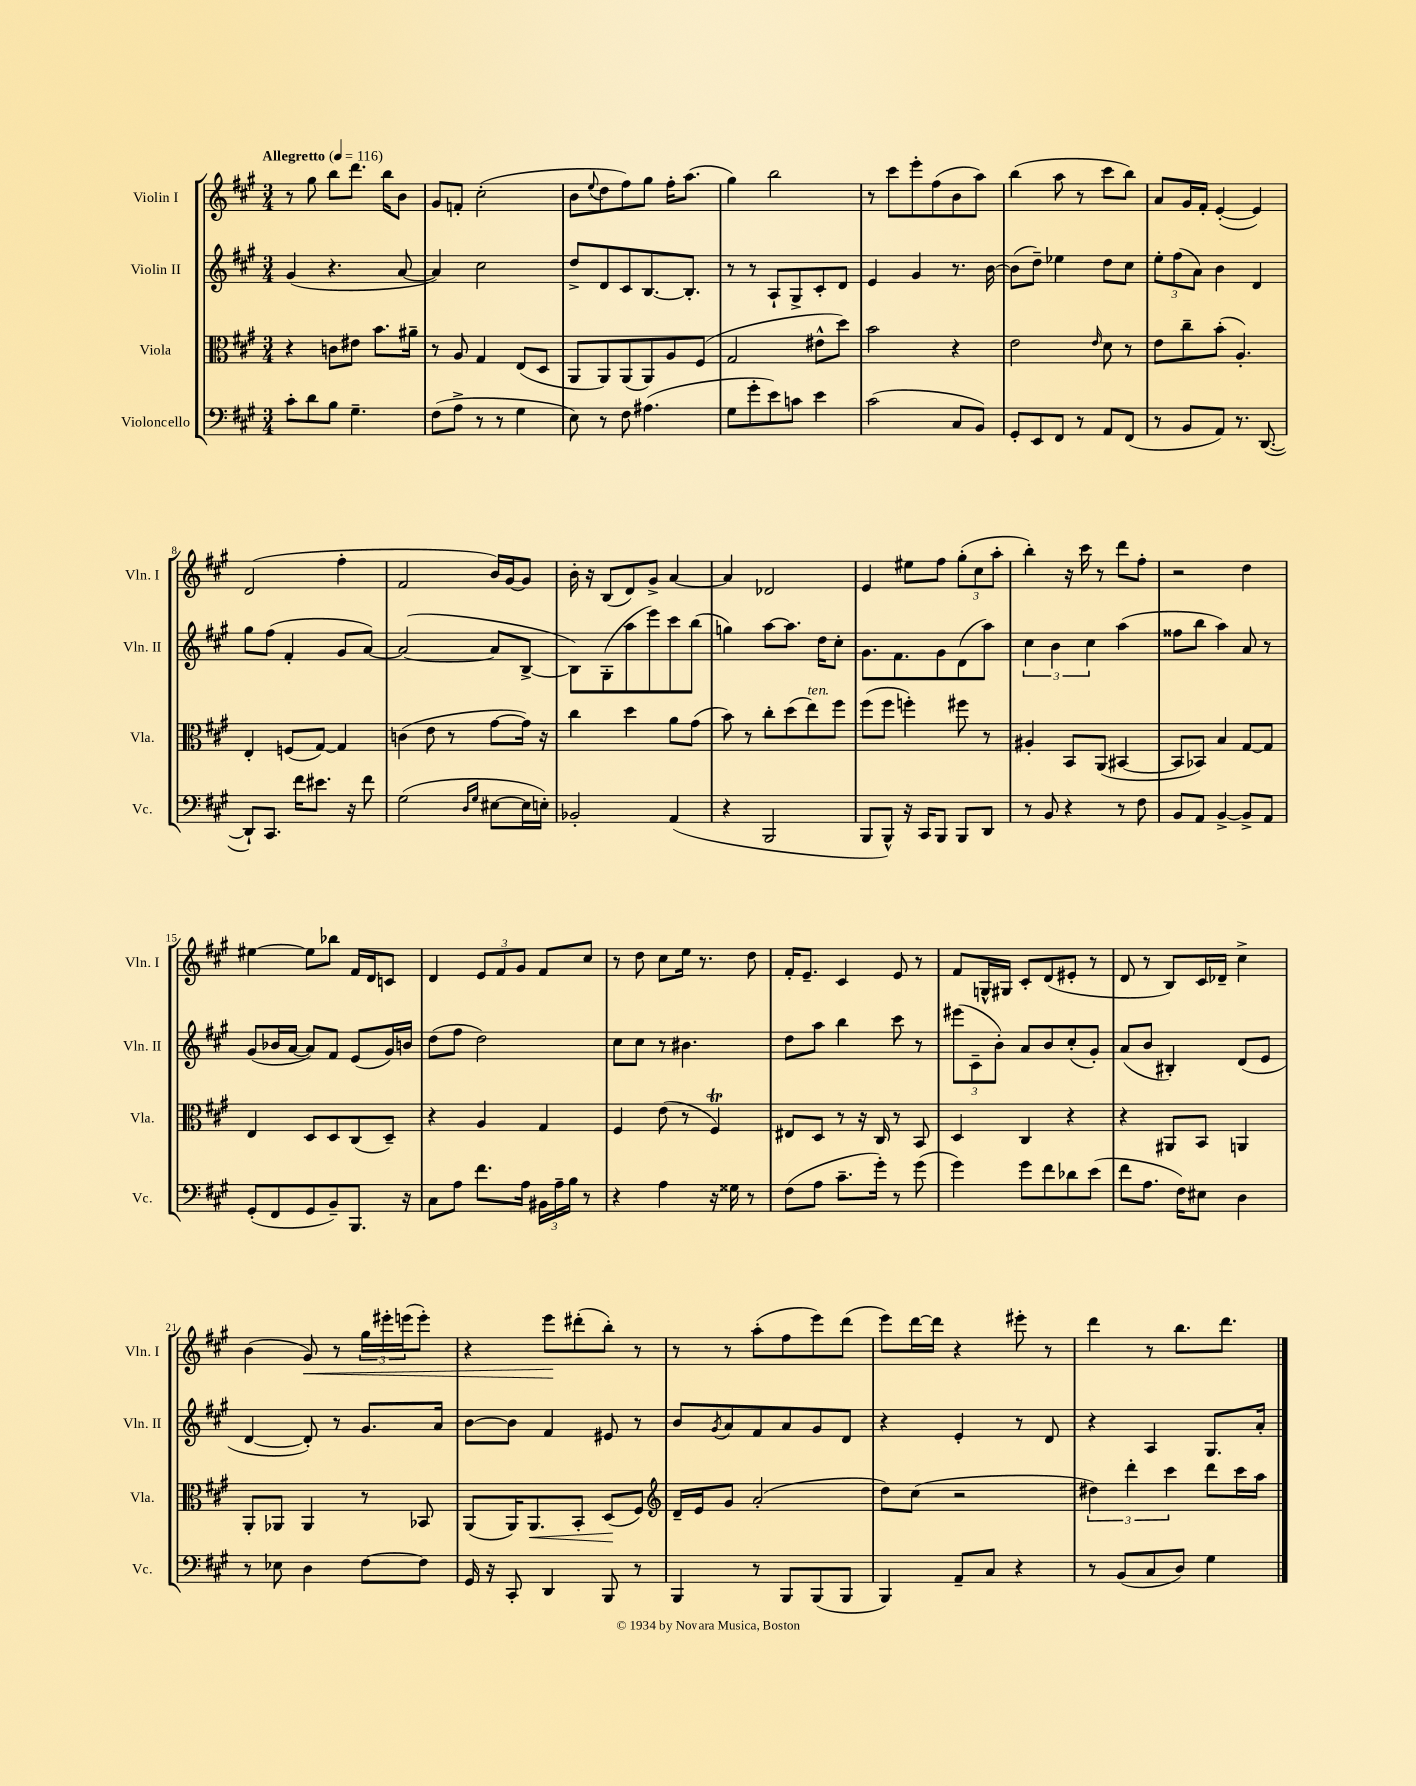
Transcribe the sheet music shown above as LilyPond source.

<<
\new StaffGroup <<
\new Staff = "s0" \with { instrumentName = "Violin I" shortInstrumentName = "Vln. I" } {
    \clef treble \key a \major \numericTimeSignature \time 3/4 \tempo "Allegretto" 4 = 116
    r8 gis''8 b''8 d'''8. b''16 b'8 |
    gis'8 f'8-. cis''2-.( |
    b'8 \appoggiatura { e''8 } d''8 fis''8) gis''8 fis''16-. a''8.( |
    gis''4) b''2 |
    r8 cis'''8 e'''8-. fis''8( b'8 a''8) |
    b''4( a''8 r8 cis'''8 b''8) |
    a'8 gis'16 fis'16-. e'4~-.( e'4) |
    d'2( fis''4-. |
    fis'2 b'16) gis'16~ gis'8 |
    b'16-. r16 b8( d'8) gis'8-> a'4~ |
    a'4 des'2 |
    e'4 eis''8 fis''8 \tuplet 3/2 { gis''8-.( cis''8 a''8-. } |
    b''4-.) r16 cis'''16 r8 d'''8 fis''8-. |
    r2 d''4 |
    eis''4~ eis''8 bes''8 fis'16 d'16 c'8 |
    d'4 \tuplet 3/2 { e'8 fis'8 gis'8 } fis'8 cis''8 |
    r8 d''8 cis''8 e''16 r8. d''8 |
    fis'16-. e'8.-- cis'4 e'8 r8 |
    fis'8 g16-^ gis16 cis'8-. d'8( eis'8-. r8 |
    d'8 r8 b8) cis'16 des'16-- cis''4-> |
    b'4( gis'8\<) r8 \tuplet 3/2 { gis''16 eis'''16-. e'''16( } e'''8-.) |
    r4 e'''8\! dis'''8-.( b''8-.) r8 |
    r8 r8 a''8-.( fis''8 e'''8) d'''8( |
    e'''8) d'''16~ d'''16 r4 eis'''8-. r8 |
    d'''4 r8 b''8. d'''8. \bar "|." |
}
\new Staff = "s1" \with { instrumentName = "Violin II" shortInstrumentName = "Vln. II" } {
    \clef treble \key a \major \numericTimeSignature \time 3/4
    gis'4( r4. a'8~ |
    a'4) cis''2 |
    d''8-> d'8 cis'8 b8.~ b8.-. |
    r8 r8 a8-! gis8-> cis'8-. d'8 |
    e'4 gis'4 r8. b'16~ |
    b'8( d''8--) ees''4 d''8 cis''8 |
    \tuplet 3/2 { e''8-. fis''8( a'8) } b'4 d'4 |
    gis''8 fis''8( fis'4-. gis'8 a'8~) |
    a'2~( a'8 b8~-> |
    b8) gis8-.( a''8 e'''8) cis'''8 b''8( |
    g''4) a''8~ a''8. d''16 cis''8-. |
    gis'8. fis'8. gis'8 d'8( a''8) |
    \tuplet 3/2 { cis''4 b'4 cis''4 } a''4( |
    fisis''8 b''8 a''4) a'8 r8 |
    gis'8( bes'16 a'16~ a'8) fis'8 e'8( gis'16) b'16 |
    d''8( fis''8 d''2) |
    cis''8 cis''8 r8 bis'4. |
    d''8 a''8 b''4 cis'''8 r8 |
    \tuplet 3/2 { eis'''8( cis'8-- b'8-.) } a'8 b'8 cis''8-.( gis'8-.) |
    a'8( b'8 bis4-.) d'8( e'8 |
    d'4~ d'8-.) r8 gis'8. a'16 |
    b'8~ b'8 fis'4 eis'8 r8 |
    b'8 \acciaccatura { gis'8 } a'8 fis'8 a'8 gis'8 d'8 |
    r4 e'4-. r8 d'8 |
    r4 a4 gis8. a'16-. \bar "|." |
}
\new Staff = "s2" \with { instrumentName = "Viola" shortInstrumentName = "Vla." } {
    \clef alto \key a \major \numericTimeSignature \time 3/4
    r4 c'8 eis'8 b'8. ais'16-- |
    r8 a8 gis4 e8( d8 |
    a,8 a,8) a,8( a,8) a8 fis8( |
    gis2 eis'8-^ d''8) |
    b'2 r4 |
    e'2 \grace { e'16 } d'8 r8 |
    e'8 cis''8-- b'8-.( a4.-.) |
    e4-. f8( gis8~) gis4 |
    c'4( e'8 r8 gis'8~ gis'16) r16 |
    cis''4 d''4 a'8 gis'8( |
    b'8) r8 cis''8-. d''8( e''8^\markup { \italic "ten." }) fis''8 |
    fis''8( fis''8 f''4-.) fis''8 r8 |
    ais4-. b,8 a,8( bis,4~ |
    bis,8 bes,8) b4 gis8~ gis8 |
    e4 d8 d8 cis8( d8--) |
    r4 a4 gis4 |
    fis4 e'8( r8 fis4\trill) |
    eis8 d8 r8 r16 cis16 r8 b,8 |
    d4 cis4 r4 |
    r4 ais,8 b,8 a,4 |
    a,8-. aes,8 aes,4 r8 bes,8 |
    a,8( a,16) a,8.\< b,8-. d8\!( fis8) |
    \clef treble d'16-- e'16 gis'8 a'2-.( |
    d''8) cis''8( r2 |
    \tuplet 3/2 { dis''4) d'''4-. cis'''4 } d'''8 cis'''16 a''16 \bar "|." |
}
\new Staff = "s3" \with { instrumentName = "Violoncello" shortInstrumentName = "Vc." } {
    \clef bass \key a \major \numericTimeSignature \time 3/4
    cis'8-. d'8 b8 gis4.-- |
    fis8( a8-> r8 r8 gis4 |
    e8) r8 fis8 ais4.( |
    gis8 gis'8-. e'8) c'8 e'4 |
    cis'2( cis8 b,8) |
    gis,8-. e,8 fis,8 r8 a,8 fis,8( |
    r8 b,8 a,8) r8. d,8.~( |
    d,8-!) cis,8. fis'16 eis'8. r16 fis'8 |
    gis2( \grace { d16 gis16 } eis8~ eis16 e16-.) |
    bes,2-. a,4( |
    r4 b,,2 |
    b,,8 b,,8-^) r16 cis,16 b,,8 b,,8 d,8 |
    r8 b,8 r4 r8 fis8 |
    b,8 a,8 b,4~-> b,8-> a,8 |
    gis,8-.( fis,8 gis,8 b,8--) b,,8. r16 |
    cis8 a8 fis'8. a16 \tuplet 3/2 { bis,16 a16-- b16 } r8 |
    r4 a4 r16 gisis16 r8 |
    fis8( a8 cis'8.-- gis'16-.) r8 gis'8( |
    gis'4) gis'8 fis'8 des'8 e'8( |
    fis'8 a8. fis16) eis8 d4 |
    r8 ees8 d4 fis8~ fis8 |
    gis,16 r16 cis,8-. d,4 b,,8 r8 |
    b,,4 r8 b,,8 b,,8( b,,8 |
    b,,4) a,8-- cis8 r4 |
    r8 b,8( cis8 d8) gis4 \bar "|." |
}
>>
>>
